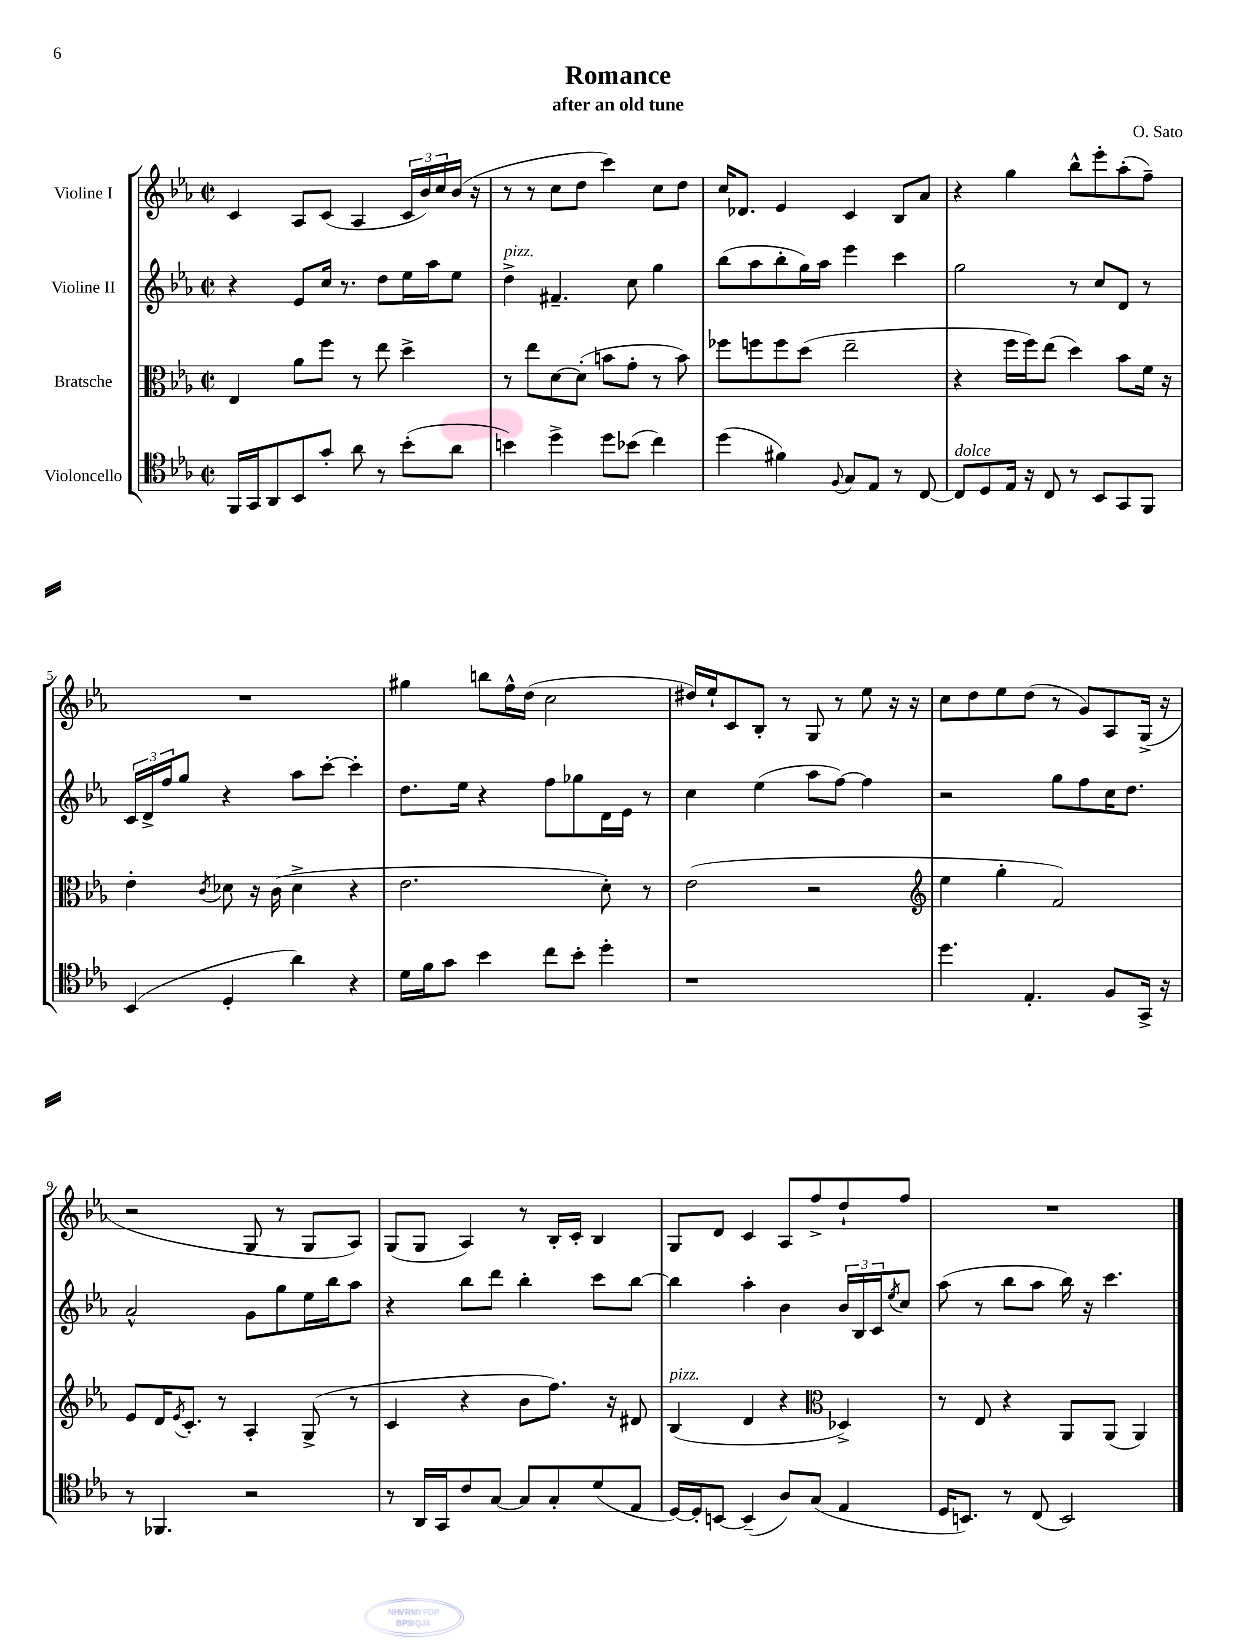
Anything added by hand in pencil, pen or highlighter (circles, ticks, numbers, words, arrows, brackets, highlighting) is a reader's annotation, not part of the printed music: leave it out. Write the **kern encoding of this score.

**kern	**kern	**kern	**kern
*staff4	*staff3	*staff2	*staff1
*clefC4	*clefC3	*clefG2	*clefG2
*k[b-e-a-]	*k[b-e-a-]	*k[b-e-a-]	*k[b-e-a-]
*M2/2	*M2/2	*M2/2	*M2/2
*met(c|)	*met(c|)	*met(c|)	*met(c|)
16FF	4E-	4r	4c
16GG	.	.	.
8AA-	.	.	.
8BB-	8a-	8e-	8A-
8g'	8ff	16cc	(8c
.	.	8.r	.
8a-	8r	.	4A-
8r	8ee-	8dd	.
(8b-'	4dd^	16ee-	24c
.	.	.	24b-)
.	.	16aa-	.
.	.	.	24cc
8a-	.	8ee-	(16b-
.	.	.	16r
=	=	=	=
4b)	8r	4dd^	8r
.	8ee-	.	8r
4dd^	[8d	4.f#~	8cc
.	(8d']	.	8dd
8dd	8b	.	4ccc)
(8b-	8g'	8cc	.
4cc)	8r	4gg	8cc
.	8b)	.	8dd
=	=	=	=
(4dd	8ff-	(8bb-	16cc
.	.	.	8.d-
.	8ff	8aa-	.
4f#)	8ff	8bb-'	4e-
.	(8dd	16gg)	.
.	.	16aa-	.
8qqF	.	.	.
8G	2ee-~	4eee-	4c
8E-	.	.	.
8r	.	4ccc	8B-
[8C	.	.	8a-
=	=	=	=
8C]	4r	2gg	4r
8D	.	.	.
16E-	16ff	.	4gg
16r	16ff)	.	.
8C	(8ee-	.	.
8r	4dd)	8r	8bb-^^
8BB-	.	8cc	8eee-'
8GG	8b-	8d	(8aa-'
8FF	16f	8r	8ff~)
.	16r	.	.
=	=	=	=
(4BB-	4e-'	24c	1r
.	.	24d^	.
.	.	24ff	.
.	.	8gg	.
.	8qc	.	.
4D'	8d-	4r	.
.	16r	.	.
.	(16c	.	.
4a-)	4d-^	8aa-	.
.	.	[8ccc'	.
4r	4r	4ccc']	.
=	=	=	=
16d	2.e-	8.dd	4gg#
16f	.	.	.
8g	.	.	.
.	.	16ee-	.
4b-	.	4r	8bb
.	.	.	16ff^^
.	.	.	(16dd
8cc	.	8ff	2cc
8b-'	.	8gg-	.
4dd'	8d')	16d	.
.	.	16e-	.
.	8r	8r	.
=	=	=	=
1r	(2e-	4cc	16dd#)
.	.	.	16ee-`
.	.	.	8c
.	.	(4ee-	8B-'
.	.	.	8r
.	2r	8aa-	8G
.	.	[8ff)	8r
.	.	4ff]	8ee-
.	.	.	16r
.	.	.	16r
=	=	=	=
*	*clefG2	*	*
4.dd	4ee-	2r	8cc
.	.	.	8dd
.	4gg'	.	8ee-
4.E-'	.	.	(8dd
.	2f)	8gg	8r
.	.	8ff	8g)
8F	.	16cc	8A-
.	.	8.dd	.
16GG^	.	.	(16G^
16r	.	.	16r
=	=	=	=
8r	8e-	2a-^^	2r
4.FF-	16d	.	.
.	8qe-	.	.
.	8.c'	.	.
.	8r	.	.
2r	4A-'	8g	8G
.	.	8gg	8r
.	(8G^	16ee-	8G
.	.	16bb-	.
.	8r	8aa-	8A-)
=	=	=	=
8r	4c	4r	(8G
16AA-	.	.	8G
16GG	.	.	.
8c	4r	8bb-	4A-)
[8G	.	8ddd	.
8G]	8b-	4bb-'	8r
8G'	8.ff)	.	16B-'
.	.	.	16c'
(8d	.	8ccc	4B-
.	16r	.	.
8E-	8d#	[8bb-	.
=	=	=	=
[16D)	(4B-	4bb-]	8G
16D']	.	.	.
[8BB	.	.	8d
(4BB~]	4d	4aa-'	4c
8A-)	4r	4b-	8A-
(8G	.	.	8ff^
*	*clefC3	*	*
4E-	4D-^)	24b-	8dd`
.	.	24B-	.
.	.	24c	.
.	.	8qee-	.
.	.	8cc	8ff
=	=	=	=
16D	8r	(8aa-	1r
8.BB)	.	.	.
.	8E-	8r	.
8r	4r	8bb-	.
(8C	.	8aa-	.
2BB)	8AA-	16bb-)	.
.	.	16r	.
.	(8AA-	4.ccc	.
.	4AA-)	.	.
==	==	==	==
*-	*-	*-	*-
